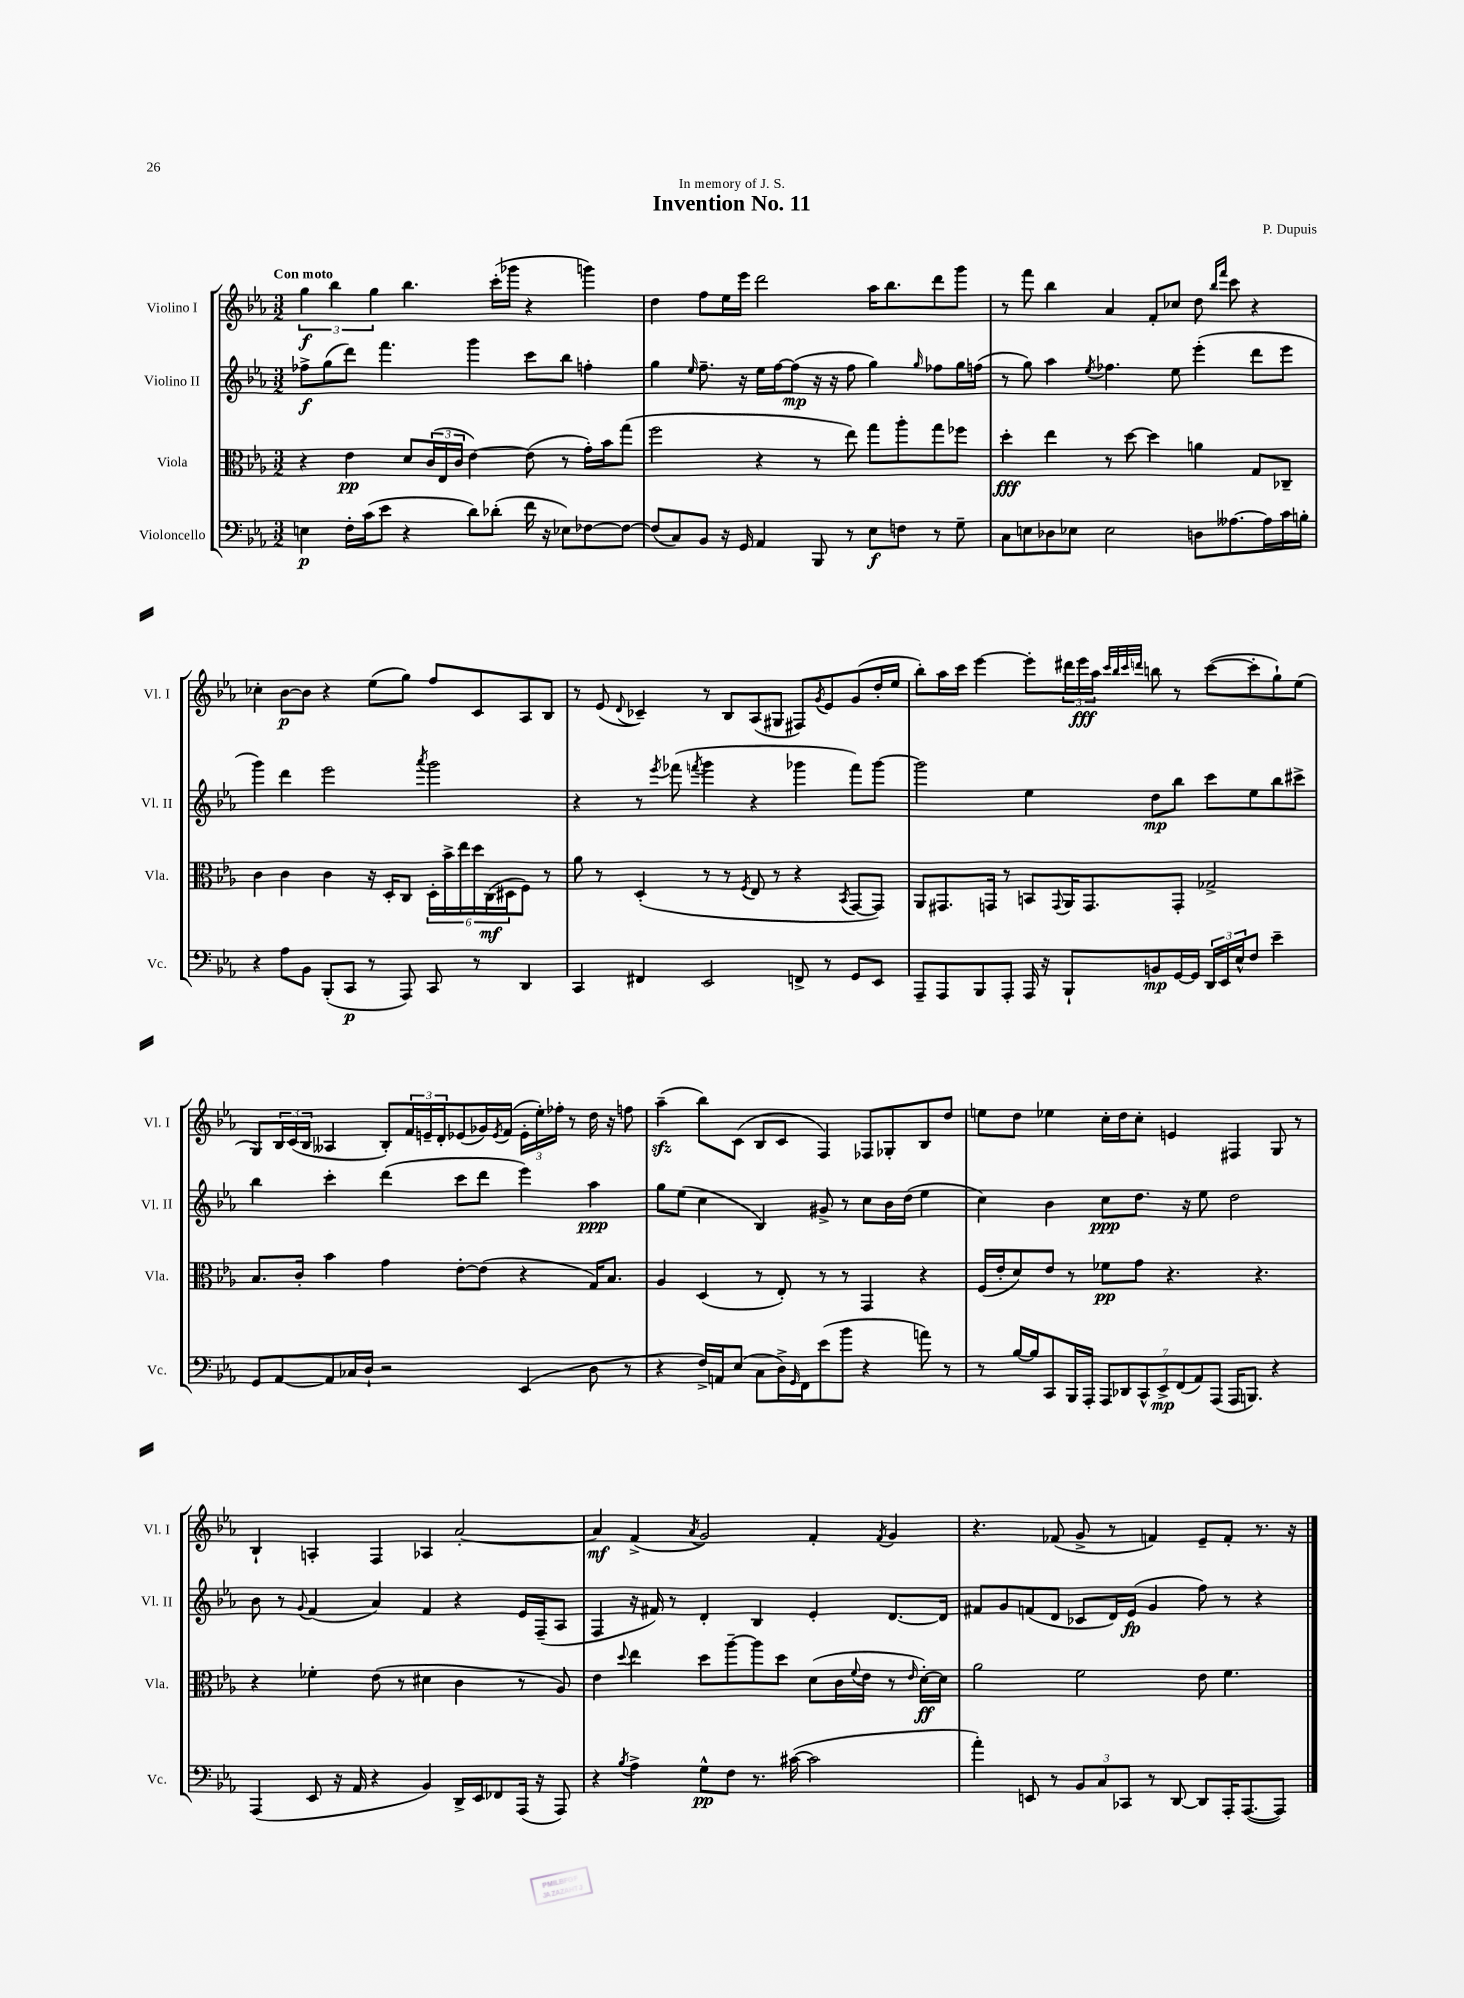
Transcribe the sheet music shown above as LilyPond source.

\header { title = "Invention No. 11" composer = "P. Dupuis" dedication = "In memory of J. S." }
<<
\new StaffGroup <<
\new Staff = "s0" \with { instrumentName = "Violino I" shortInstrumentName = "Vl. I" } {
    \clef treble \key ees \major \numericTimeSignature \time 3/2 \tempo "Con moto"
    \tuplet 3/2 { g''4\f bes''4 g''4 } bes''4. c'''16-.( ges'''16 r4 g'''4) |
    d''4 f''8 ees''16 ees'''16 d'''2 aes''16 bes''8. d'''8 g'''8 |
    r8 f'''8 bes''4 aes'4 f'8-. ces''8 d''8 \grace { bes''16 f'''16 } c'''8 r4 |
    ces''4-. bes'8~\p bes'8 r4 ees''8( g''8) f''8 c'8 aes8 bes8 |
    r8 ees'8( \appoggiatura { d'8 } ces'4--) r8 bes8 aes8( gis8 fis8) \acciaccatura { g'8 } ees'8 g'8( d''16-. ees''16 |
    bes''8-.) aes''16 c'''16 ees'''4~ ees'''8-. \tuplet 3/2 { dis'''16 ees'''16\fff aes''16 } \grace { c'''32 bes''32 c'''32 d'''32 } b''8 r8 c'''8~( c'''8-. g''8-!) ees''8( |
    g8) \tuplet 3/2 { bes16 c'16( bes16 } aeses4 bes8-.) \tuplet 3/2 { f'16 e'16-- d'16-. } ees'8( ges'16) \acciaccatura { ees'8 } f'16( \tuplet 3/2 { ees'16-. ees''16-.) fes''16-. } r8 d''16 r16 f''8 |
    aes''4--\sfz( bes''8) c'8( bes8 c'8 f4) fes8 ges8-. bes8 d''8 |
    e''8 d''8 ees''4 c''16-. d''16 c''8-. e'4 fis4 g8 r8 |
    bes4-! a4-. f4 aes4 aes'2~-. |
    aes'4\mf f'4->( \acciaccatura { aes'8 } g'2) f'4-. \acciaccatura { f'8 } g'4 |
    r4. fes'8( g'8-> r8 f'4) ees'8-- f'8-. r8. r16 \bar "|." |
}
\new Staff = "s1" \with { instrumentName = "Violino II" shortInstrumentName = "Vl. II" } {
    \clef treble \key ees \major \numericTimeSignature \time 3/2
    fes''8->\f g''8( d'''8) f'''4. g'''4 c'''8 bes''8 f''4-. |
    g''4 \grace { ees''16 } f''8.-- r16 ees''16 f''16~ f''8\mp( r16 r16 f''8 g''4) \grace { g''16 } fes''8 g''16 f''16( |
    r8 g''8) aes''4 \acciaccatura { ees''8 } fes''4. ees''8 ees'''4-.( d'''8 ees'''8 |
    g'''4) d'''4 ees'''2 \acciaccatura { aes'''8 } g'''2 |
    r4 r8 \acciaccatura { ees'''8 } fes'''8( \acciaccatura { f'''8 } g'''4 r4 ges'''4 f'''8) ges'''8~ |
    ges'''2 ees''4 d''8\mp bes''8 c'''8 ees''8 bes''8 cis'''8-> |
    bes''4 c'''4-. d'''4( c'''8 d'''8 ees'''4) aes''4\ppp |
    g''8 ees''8( c''4 bes4) gis'8-> r8 c''8 bes'16 d''16( ees''4 |
    c''4) bes'4 c''8\ppp d''8. r16 ees''8 d''2 |
    bes'8 r8 \appoggiatura { g'8 } f'4( aes'4) f'4 r4 ees'16 f16--( aes8 |
    f4 r16 fis'16) r8 d'4-. bes4 ees'4-. d'8.~ d'16 |
    fis'8 g'8 f'8( d'8 ces'8 d'16) ees'16\fp( g'4 f''8) r8 r4 \bar "|." |
}
\new Staff = "s2" \with { instrumentName = "Viola" shortInstrumentName = "Vla." } {
    \clef alto \key ees \major \numericTimeSignature \time 3/2
    r4 ees'4\pp d'8 \tuplet 3/2 { c'16( ees16 c'16 } ees'4~) ees'8( r8 g'16-.) bes'16 g''8( |
    f''2 r4 r8 ees''8) g''8 aes''8-. g''8 fes''8 |
    d''4-.\fff ees''4 r8 d''8~ d''4 a'4 g8 ces8-- |
    c'4 c'4 c'4 r16 d16-. c8 \tuplet 6/4 { d16-. bes'16-> ees''16 d''16 c16\mf( dis16 } f8) r8 |
    aes'8 r8 d4-.( r8 r8 \acciaccatura { f8 } ees8 r8 r4 \acciaccatura { bes,8 } g,8~ g,8) |
    aes,8 gis,8. g,16 r8 b,8 \appoggiatura { g,8 } aes,16 g,8. g,8-. ges2-> |
    bes8. c'16-. bes'4 g'4 ees'8~-. ees'8( r4 g16) bes8. |
    aes4 d4( r8 ees8-.) r8 r8 g,4 r4 |
    f16( ees'16-. d'8) ees'8 r8 fes'8\pp g'8 r4. r4. |
    r4 fes'4-. ees'8( r8 dis'4 c'4 r8 aes8) |
    ees'4 \appoggiatura { d''8 } ees''4 d''8 aes''8~-- aes''8 d''8 d'8( c'16 \appoggiatura { f'8 } ees'16 r8 \grace { ees'16 } d'16~-.\ff) d'16 |
    aes'2 f'2 ees'8 f'4. \bar "|." |
}
\new Staff = "s3" \with { instrumentName = "Violoncello" shortInstrumentName = "Vc." } {
    \clef bass \key ees \major \numericTimeSignature \time 3/2
    e4\p f16-. c'16( ees'8 r4 d'8) des'8-.( f'16 r16 ees8) fes8~ fes8~ |
    fes8( c8) bes,8 r16 g,16 aes,4 bes,,8 r8 ees8\f f8 r8 g8-- |
    c8 e8 des8 ees8 ees2 d8 aeses8.~ aeses16 c'16 b16-. |
    r4 aes8 bes,8 bes,,8-.( c,8\p r8 aes,,8) c,8 r8 d,4 |
    c,4 fis,4 ees,2 f,8-> r8 g,8 ees,8 |
    aes,,8-- aes,,8 bes,,8 aes,,8-. aes,,16 r16 bes,,8-! b,8\mp g,16~ g,16 \tuplet 3/2 { d,16 ees,16 ees16-^ } f8 ees'4-- |
    g,8 aes,8~ aes,8 ces16 d16-! r2 ees,4( d8 r8 |
    r4 f16->) a,16 ees8( c8 d16->) \grace { g,16 } f,16 ees'8( bes'8 r4 a'8) r8 |
    r8 bes16~ bes16 c,8 bes,,16 aes,,16-. \tuplet 7/4 { aes,,8 des,8 c,8-^ ees,8->\mp f,8( aes,8) aes,,8( } aes,,16 b,,8.) r4 |
    aes,,4( ees,8 r16 aes,16 r4 bes,4) d,16-> ees,16 fes,8 aes,,16( r16 aes,,8) |
    r4 \acciaccatura { bes8 } aes4-> g8-^\pp f8 r8. cis'16~( cis'2 |
    aes'4-.) e,8 r8 \tuplet 3/2 { bes,8 c8 ces,8 } r8 d,8~ d,8 aes,,16-. aes,,8.~( aes,,8) \bar "|." |
}
>>
>>
\layout { \context { \Score \remove "Bar_number_engraver" } }
